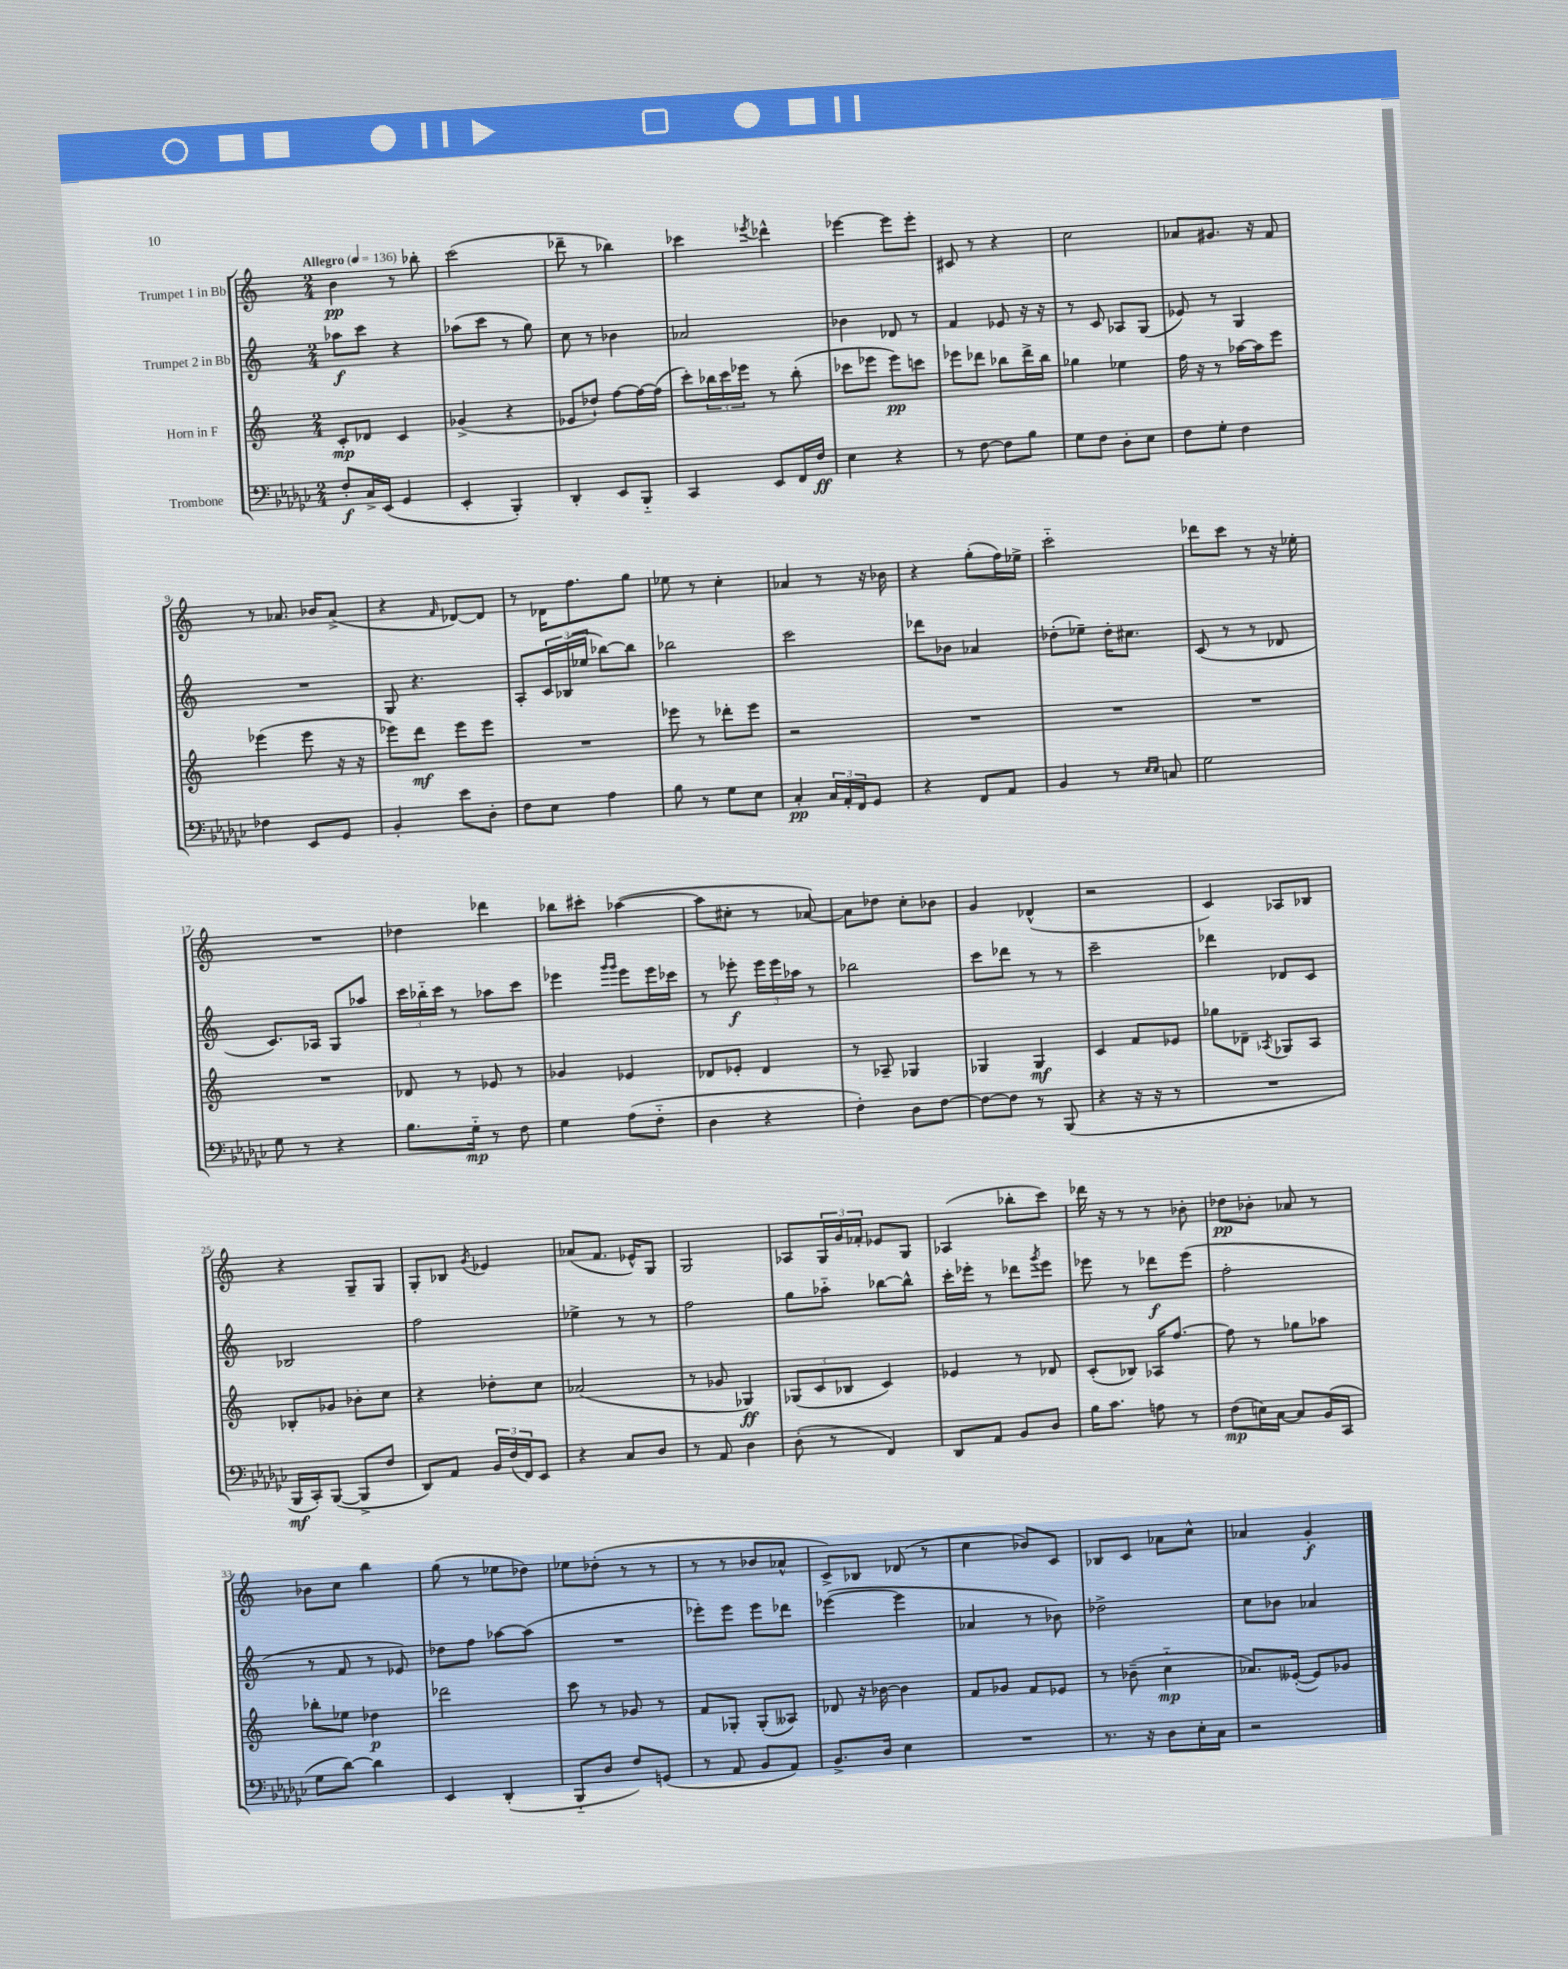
<<
\new StaffGroup <<
\new Staff = "s0" \with { instrumentName = "Trumpet 1 in Bb" } {
    \clef treble \key c \major \numericTimeSignature \time 2/4 \tempo "Allegro" 4 = 136
    b'4\pp r8 bes''8-. |
    c'''2( |
    des'''8-- r8 bes''4) |
    ces'''4 \acciaccatura { ees'''8 } des'''4-^ |
    ees'''4~ ees'''8 ees'''8-. |
    cis'8 r8 r4 |
    c''2 |
    aes'8 gis'8. r16 f'8 |
    r8 aes'8. bes'16 aes'8->( |
    r4 \grace { f'16 } des'8~) des'8 |
    r8 des'16 f''8. g''8 |
    ees''8 r8 c''4-. |
    aes'4 r8 r16 bes'16 |
    r4 g''8-.( f''16) ees''16-> |
    c'''2-_ |
    des'''8 c'''8 r8 r16 ees''16-. |
    R2 |
    des''4 des'''4 |
    bes''8 cis'''8-. aes''4~( |
    aes''8 cis''8-. r8 aes'8~) |
    aes'8 des''8 c''8-. bes'8 |
    g'4 des'4-^( |
    r2 |
    c'4) aes8 bes8 |
    r4 g8-- g8 |
    g8-. bes8 \acciaccatura { g'8 } ees'4 |
    aes'8( f'8. ees'16-^) g8 |
    g2 |
    aes8 \tuplet 3/2 { g16 g'16 fes'16-. } ees'8 g8 |
    aes4( bes''8-. c'''8) |
    des'''16 r16 r8 r8 bes'8-. |
    des''8\pp bes'8-. aes'8 r8 |
    bes'8 c''8 b''4 |
    g''8( r8 ees''8 des''8) |
    ees''8 des''8-.( r8 r8 |
    r8 r8 bes'8 aes'8-^ |
    c'8->) bes8 des'8( r8 |
    c''4 bes'8) c'8 |
    bes8 c'8 aes'8 c''8-^ |
    aes'4 g'4-.\f \bar "|." |
}
\new Staff = "s1" \with { instrumentName = "Trumpet 2 in Bb" } {
    \clef treble \key c \major \numericTimeSignature \time 2/4
    aes''8\f c'''8 r4 |
    aes''8( c'''8 r8 g''8) |
    c''8 r8 bes'4 |
    aes'2 |
    bes'4 des'8 r8 |
    f'4 ees'8 r16 r16 |
    r8 c'8 aes8 g8( |
    ees'8) r8 g4 |
    R2 |
    g8 r4. |
    a8-. \tuplet 3/2 { c'16 bes16( ees''16 } bes''8~) bes''8 |
    bes''2 |
    c'''2 |
    des'''8 bes'8 aes'4 |
    des''8-.( ees''8--) des''16-. cis''8. |
    c'8( r8 r8 des'8 |
    c'8.) aes16 g8 aes''8 |
    \tuplet 3/2 { c'''16 bes''16-_ c'''16 } r8 aes''8 c'''8 |
    ees'''4 \grace { g'''16 g'''16 } ees'''8 ees'''16 ces'''16 |
    r8 ees'''8-.\f \tuplet 3/2 { ees'''16 ees'''16 aes''16 } r8 |
    bes''2 |
    c'''8 des'''8 r8 r8 |
    c'''2-- |
    des'''4 des'8 c'8 |
    bes2 |
    f''2 |
    ees''4-> r8 r8 |
    f''2 |
    g''8 aes''8-_ bes''8~ bes''8-^ |
    c'''16-. ees'''16-. r8 des'''8 \acciaccatura { g'''8 } ees'''8 |
    ees'''8 r8 des'''8\f ees'''8( |
    f''2-. |
    r8 f'8 r8 ees'8) |
    des''8 f''8 aes''8~ aes''8( |
    R2 |
    ees'''8-.) ees'''8 ees'''8 des'''8 |
    ees'''4~( ees'''4 |
    aes'4 r8 bes'8) |
    des''2-> |
    c''8 bes'8 aes'4 \bar "|." |
}
\new Staff = "s2" \with { instrumentName = "Horn in F" } {
    \clef treble \key c \major \numericTimeSignature \time 2/4
    c'8-.\mp des'8 c'4 |
    ges'4->( r4 |
    ees'8 des''8-!) f''8~ f''16~ f''16( |
    c'''8-.) \tuplet 3/2 { bes''16 c'''16 ees'''16 } r8 bes''8-.( |
    ces'''8 ees'''8 ees'''8\pp) c'''8 |
    ees'''8 des'''8 bes''8 des'''16-> bes''16 |
    ges''4 ees''4 |
    f''16 r16 r8 aes''16~ aes''16 e'''8 |
    ees'''4( ees'''8 r16 r16 |
    ees'''8) d'''8\mf ees'''8 ees'''8 |
    R2 |
    ees'''8 r8 des'''8-. ees'''8 |
    r2 |
    R2 |
    R2 |
    R2 |
    R2 |
    des'8 r8 ees'8 r8 |
    ges'4 ees'4 |
    des'8 ees'8-. des'4 |
    r8 aes8-- ges4 |
    ges4 ges4\mf |
    c'4 f'8 ees'8 |
    ges''8 des'8-- \acciaccatura { aes8 } ges8 aes8 |
    bes8-. ges'8 bes'8-. c''8 |
    r4 des''8-. c''8 |
    aes'2( |
    r8 ges'8 ges4\ff) |
    \tuplet 3/2 { ges8( c'8 bes8 } c'4) |
    ees'4 r8 des'8 |
    c'8-.( bes8) aes16 f''8.~ |
    f''8 r8 ges''8 aes''8 |
    bes''8-. ees''8 des''4\p |
    des'''2 |
    c'''8 r8 ges'8 r8 |
    f'8 ges8-. ges8-.( aeses8) |
    des'8 r16 bes'16~ bes'4 |
    f'8 ges'8 f'8 ees'8 |
    r8 bes'8--( c''4-_\mp |
    aes'8.) eeses'16~-.( eeses'8) ges'8 \bar "|." |
}
\new Staff = "s3" \with { instrumentName = "Trombone" } {
    \clef bass \key ges \major \numericTimeSignature \time 2/4
    f8-.\f ces16-> ees,16( ges,4 |
    ees,4-. bes,,4-.) |
    des,4-. ees,8 bes,,8-_ |
    ces,4 ees,8 f,16 f16\ff |
    ees4 r4 |
    r8 f8~ f8 bes8 |
    ges8 f8 des8-. ees8 |
    f8 ges8-. f4 |
    fes4 ees,8 ges,8 |
    bes,4-. ees'8 des8-. |
    f8 ees8 aes4 |
    bes8 r8 ges8 ees8 |
    ces4-.\pp \tuplet 3/2 { ces16 aes,16-. f,16 } ges,8 |
    r4 f,8 aes,8 |
    bes,4 r8 \grace { ees16 ees16 } c8 |
    ges2 |
    ges8 r8 r4 |
    bes8. ges16-_\mp r8 f8 |
    ges4 aes8( f8-_ |
    des4 r4 |
    f4-.) des8 f8~ |
    f8~ f8 r8 bes,,8( |
    r4 r16 r16 r8 |
    R2 |
    bes,,16\mf ces,16-.) bes,,8~( bes,,8-> f8 |
    des,8) aes,8 \tuplet 3/2 { bes,16 f16( f,16) } ees,8 |
    r4 ces8 des8 |
    r8 aes,8 des4 |
    des8-.( r8 f,4) |
    des,8 aes,8 bes,8 des8 |
    bes16 ces'8. a8 r8 |
    f8\mp( e16) ces16~ ces8 bes,16( ces,16 |
    ges8 des'8~) des'4 |
    ees,4 des,4-.( |
    bes,,8-_ des8 f8) g,8( |
    r8 aes,8 bes,8 aes,8) |
    bes,8.-> des16 ees4 |
    R2 |
    r8. r16 des8 ees16-. ces16 |
    r2 \bar "|." |
}
>>
>>
